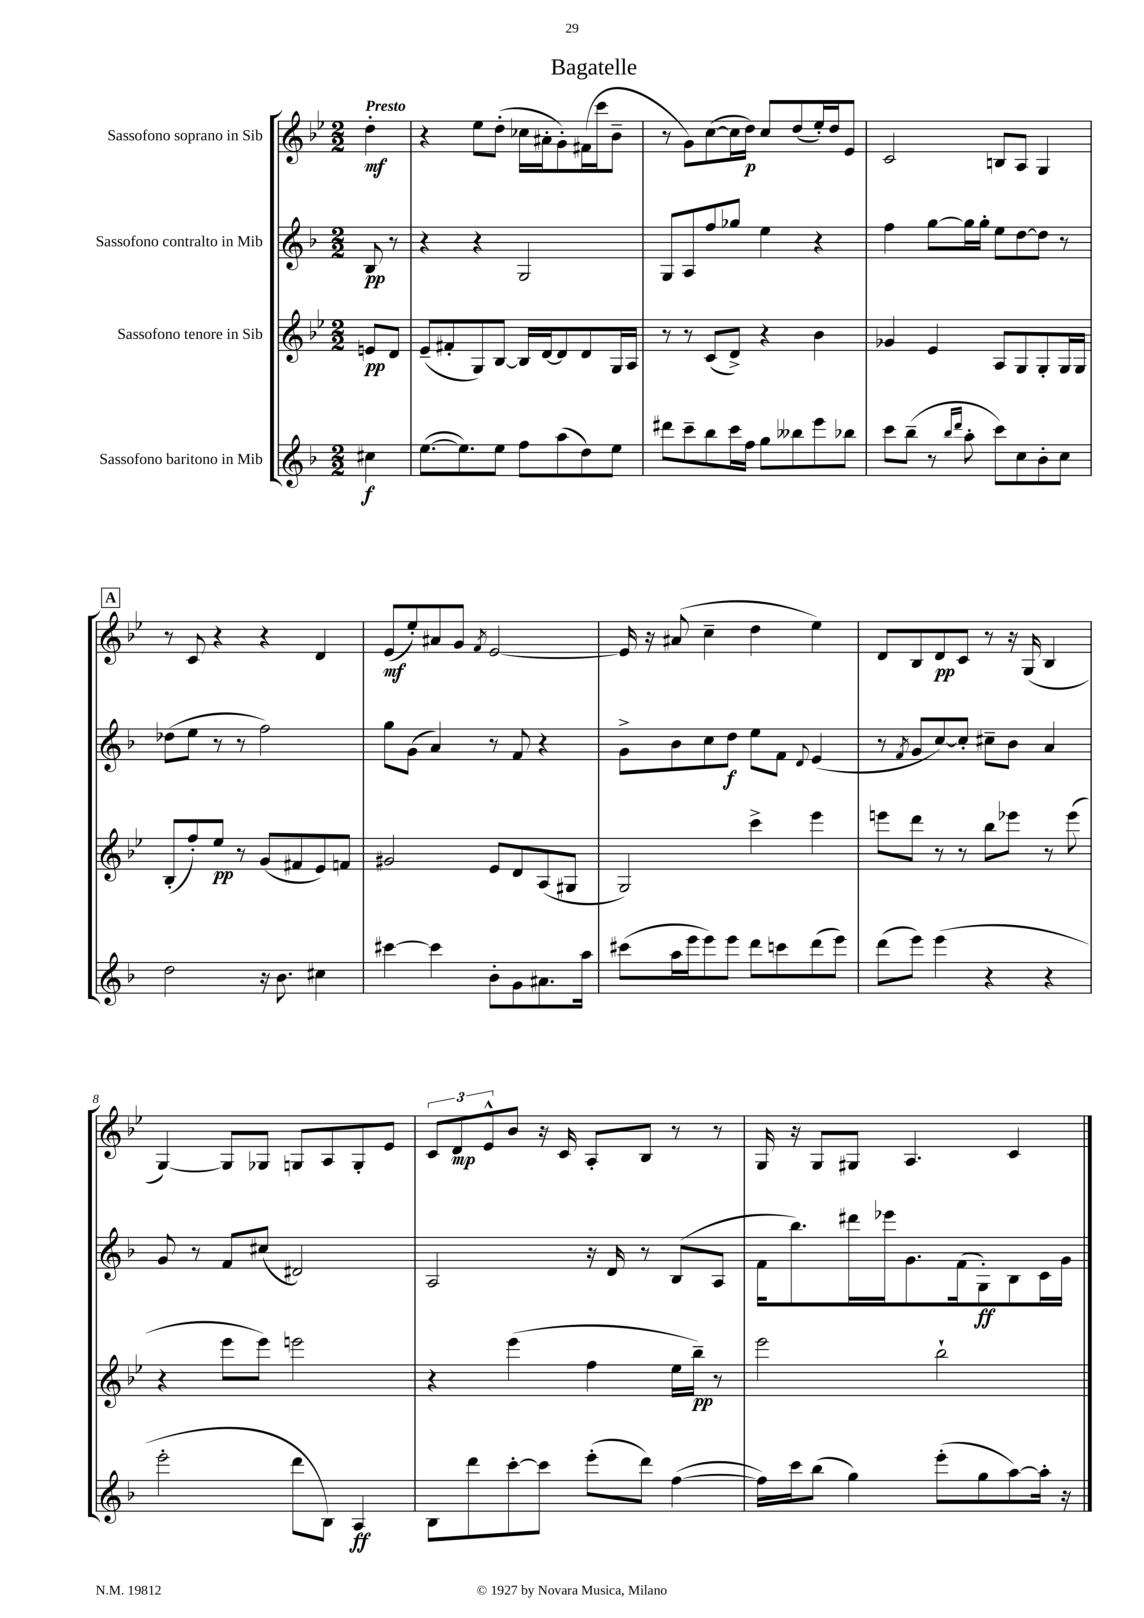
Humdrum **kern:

**kern	**dynam	**kern	**dynam	**kern	**dynam	**kern	**dynam
*part4	*part4	*part3	*part3	*part2	*part2	*part1	*part1
*staff4	*staff4	*staff3	*staff3	*staff2	*staff2	*staff1	*staff1
*I"Sassofono baritono in Mib	*	*I"Sassofono tenore in Sib	*	*I"Sassofono contralto in Mib	*	*I"Sassofono soprano in Sib	*
*clefG2	*	*clefG2	*	*clefG2	*	*clefG2	*
*k[b-]	*	*k[b-e-]	*	*k[b-]	*	*k[b-e-]	*
*M2/2	*	*M2/2	*	*M2/2	*	*M2/2	*
=	=	=	=	=	=	=	=
!	!	!	!	!	!	!LO:TX:a:B:t=Presto	!
4cc#X\	f	8en/L	pp	8B-/	pp	4dd'\	mf
.	.	8d/J	.	8r	.	.	.
=1	=1	=1	=1	=1	=1	=1	=1
([8.ee\L	.	(8e-~/L	.	4r	.	4r	.
.	.	8f#X'/	.	.	.	.	.
8.ee\])	.	.	.	.	.	.	.
.	.	8G/)	.	4r	.	8ee-\L	.
8ee\J	.	[8B-/J	.	.	.	(8dd'\J	.
8ff\L	.	16B-/LL]	.	2G/	.	16cc-X\LL	.
.	.	[16d/J	.	.	.	16a#X'\J	.
(8aa\	.	8d/]	.	.	.	8g'\)	.
8dd\)	.	8d/	.	.	.	(16f#X\L	.
.	.	.	.	.	.	16ccc\J	.
8ee\J	.	16G/L	.	.	.	8b-~\J	.
.	.	16A/JJ	.	.	.	.	.
=2	=2	=2	=2	=2	=2	=2	=2
8ddd#X\L	.	8r	.	8G/L	.	8r	.
8ccc~\	.	8r	.	8A/	.	8g\L)	.
8bb-\	.	(8c/L	.	8ff/	.	([8cc\	.
16ccc\L	.	8d^/J)	.	8gg-X/J	.	16cc\L]	.
16ff\JJ	.	.	.	.	.	16dd\JJ)	p
8gg\L	.	4r	.	4ee\	.	8cc/L	.
8bb--X\	.	.	.	.	.	(8dd/	.
8eee\	.	4b-\	.	4r	.	16ee-'/L)	.
.	.	.	.	.	.	16dd/J	.
8bb-X\J	.	.	.	.	.	8e-/J	.
=3	=3	=3	=3	=3	=3	=3	=3
8ccc\L	.	4g-X/	.	4ff\	.	2c/	.
(8bb-~\J	.	.	.	.	.	.	.
8r	.	4e-/	.	[8gg\L	.	.	.
16qqbb-/LL	.	.	.	.	.	.	.
16qqddd/JJ	.	.	.	.	.	.	.
8aa'\	.	.	.	16gg\L]	.	.	.
.	.	.	.	16gg'\JJ	.	.	.
8ccc\L)	.	8A/L	.	8ee\L	.	8Bn/L	.
8cc\	.	8G/	.	[8dd\	.	8A/J	.
8b-'\	.	8G'/	.	8dd\J]	.	4G/	.
8cc\J	.	16G/L	.	8r	.	.	.
.	.	16G/JJ	.	.	.	.	.
!!LO:LB:g=z
!!LO:REH:place=s1:t=A
=4	=4	=4	=4	=4	=4	=4	=4
2dd\	.	(8B-'/L	.	(8dd-X\L	.	8r	.
.	.	8ff'/)	.	8ee\J	.	8c/	.
.	.	8ee-/J	pp	8r	.	4r	.
.	.	8r	.	8r	.	.	.
16r	.	(8g/L	.	2ff\)	.	4r	.
8.b-\	.	.	.	.	.	.	.
.	.	8f#X/	.	.	.	.	.
4cc#X\	.	8e-/)	.	.	.	4d/	.
.	.	8fn/J	.	.	.	.	.
=5	=5	=5	=5	=5	=5	=5	=5
[4ccc#X\	.	2g#X/	.	8gg\L	.	(8e-/L	mf
.	.	.	.	(8g\J	.	8ee-'/)	.
4ccc#\]	.	.	.	4a/)	.	8a#X/	.
.	.	.	.	.	.	8g/J	.
.	.	.	.	.	.	8qf/	.
8b-'\L	.	8e-/L	.	8r	.	[2e-/	.
8g\	.	8d/	.	8f/	.	.	.
8.a#X\	.	(8A/	.	4r	.	.	.
.	.	8G#X/J	.	.	.	.	.
16aa\Jk	.	.	.	.	.	.	.
=6	=6	=6	=6	=6	=6	=6	=6
(8ccc#X\L	.	2G/)	.	8g^\L	.	16e-/]	.
.	.	.	.	.	.	16r	.
16aa\L	.	.	.	8b-\	.	(8a#X/	.
16eee\J	.	.	.	.	.	.	.
8eee\)	.	.	.	8cc\	.	4cc~\	.
8eee\J	.	.	.	8dd\J	f	.	.
8ddd\L	.	4ccc^\	.	8ee\L	.	4dd\	.
8cccn\	.	.	.	8f\J	.	.	.
.	.	.	.	8qqd/	.	.	.
(8ddd\	.	4eee-\	.	(4e/	.	4ee-\)	.
8eee\J)	.	.	.	.	.	.	.
=7	=7	=7	=7	=7	=7	=7	=7
(8ddd\L	.	8eeen\L	.	8r	.	8d/L	.
.	.	.	.	8qf/	.	.	.
8eee\J)	.	8ddd\J	.	8g/L	.	8B-/	.
(4eee\	.	8r	.	[8cc/)	.	8d/	pp
.	.	8r	.	8cc'/J]	.	8c/J	.
4r	.	8bb-\L	.	8cc#X~\L	.	8r	.
.	.	8eee-X\J	.	8b-\J	.	16r	.
.	.	.	.	.	.	(16G/	.
4r	.	8r	.	4a/	.	4B-/	.
.	.	(8eee-\	.	.	.	.	.
!!LO:LB:g=z
=8	=8	=8	=8	=8	=8	=8	=8
2eee'\	.	4r	.	8g/	.	[4G/)	.
.	.	.	.	8r	.	.	.
.	.	8eee-\L	.	8f/L	.	8G/L]	.
.	.	8eee-\J)	.	(8cc#X/J	.	8G-X/J	.
8ddd\L	.	2eeen\	.	2d#X/)	.	8Gn/L	.
8B-\J)	.	.	.	.	.	8A/	.
4A/	ff	.	.	.	.	8G'/	.
.	.	.	.	.	.	8e-/J	.
=9	=9	=9	=9	=9	=9	=9	=9
8B-\L	.	4r	.	2A/	.	12c/L	.
.	.	.	.	.	.	12d/	mp
8ddd\	.	.	.	.	.	.	.
.	.	.	.	.	.	12e-^^/	.
[8ccc'\	.	(4eee-\	.	.	.	8b-/J	.
8ccc\J]	.	.	.	.	.	16r	.
.	.	.	.	.	.	16c/	.
(8eee'\L	.	4ff\	.	16r	.	8A'/L	.
.	.	.	.	16d/	.	.	.
8ddd\J)	.	.	.	8r	.	8B-/J	.
([4ff\	.	16ee-\LL	.	(8B-/L	.	8r	.
.	.	16bb-~\JJ)	pp	.	.	.	.
.	.	8r	.	8A/J	.	8r	.
=10	=10	=10	=10	=10	=10	=10	=10
16ff\LL])	.	2eee-\	.	16f\KL	.	16G/	.
16ccc\J	.	.	.	8.bb-\)	.	16r	.
(8bb-\J	.	.	.	.	.	8G/L	.
4gg\)	.	.	.	16ddd#X\L	.	8G#X/J	.
.	.	.	.	16eee-X\J	.	.	.
.	.	.	.	8.g\	.	4.A/	.
(8eee'\L	.	2bb-`\	.	.	.	.	.
.	.	.	.	(16f\k	.	.	.
8gg\	.	.	.	8G'\)	ff	.	.
[8aa\)	.	.	.	8B-\	.	4c/	.
16aa'\Jk]	.	.	.	16c\L	.	.	.
16r	.	.	.	16g\JJ	.	.	.
==	==	==	==	==	==	==	==
*-	*-	*-	*-	*-	*-	*-	*-
